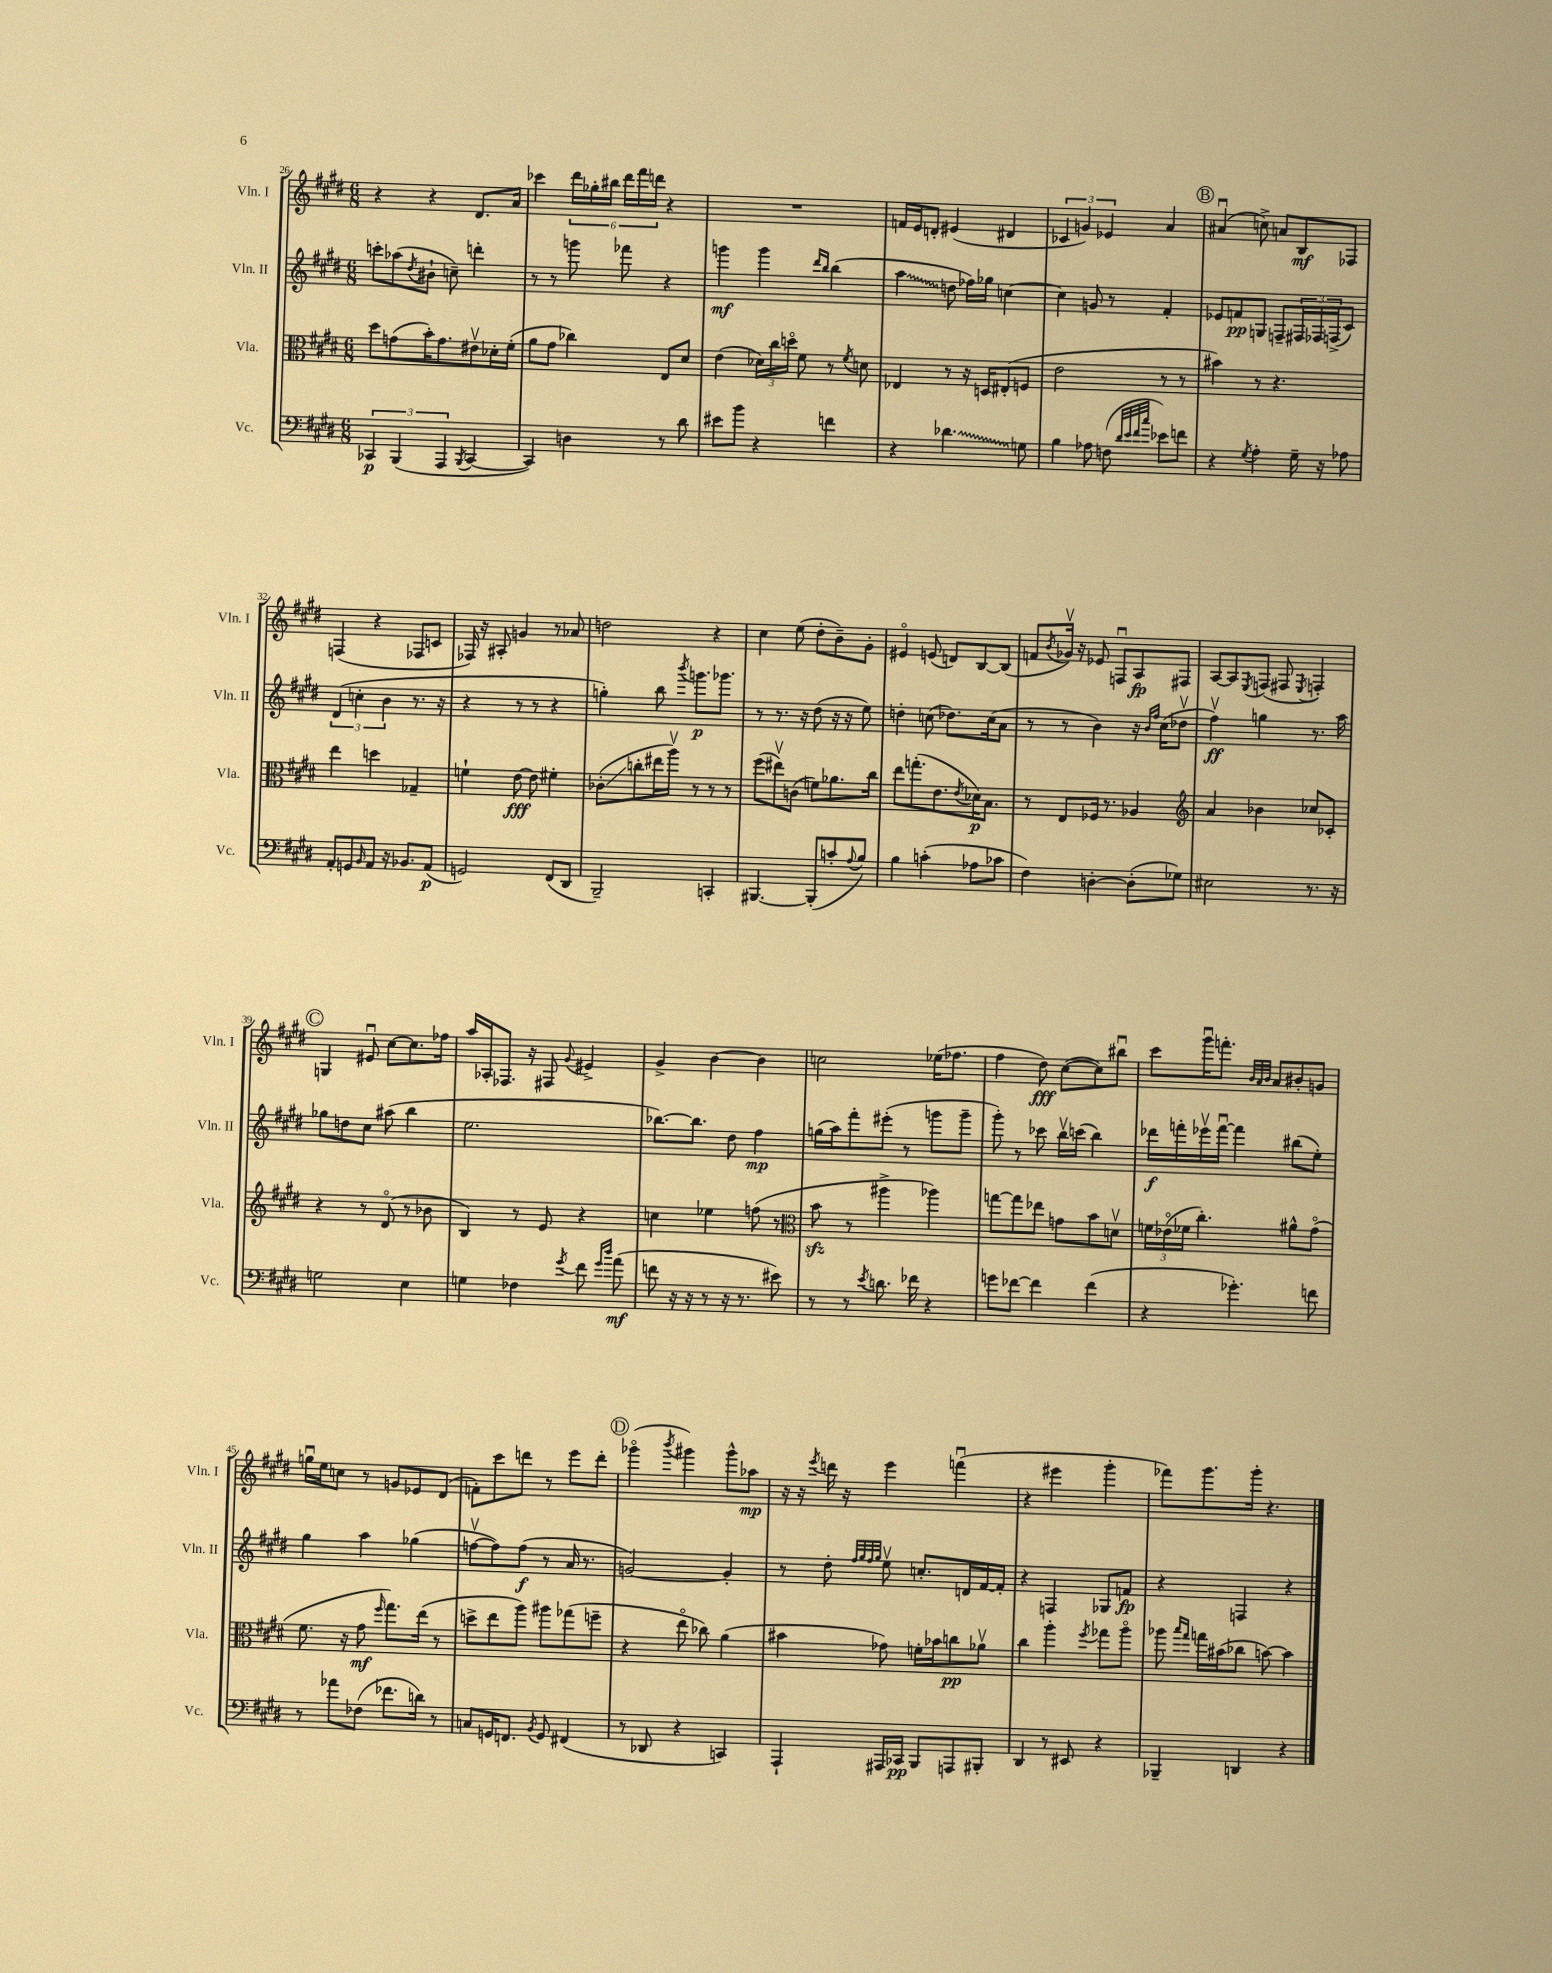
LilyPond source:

<<
\new StaffGroup <<
\new Staff = "s0" \with { instrumentName = "Vln. I" shortInstrumentName = "Vln. I" } {
    \clef treble \key e \major \numericTimeSignature \time 6/8
    r4 r4 dis'8. a'16 |
    ces'''4 \tuplet 6/4 { dis'''16 ges''16-. bis''16 dis'''16 fis'''16 d'''16 } r4 |
    R2. |
    f'16 e'16 d'8-. eis'4( dis'4 |
    \tuplet 3/2 { ces'4 g'4) ees'4 } a'4 |
    \mark \markup { \circle "B" } ais'4\downbow( c''8->) a'8 b8\mf fes8 |
    f4( r4 fes8 c'8 |
    fes16) r16 ais8-. g'4 r8 aes'8 |
    d''2 r4 |
    cis''4 e''8( dis''8-. b'8--) gis'8-. |
    eis'4\flageolet e'8( d'8) b8~ b8( |
    f'8 \acciaccatura { b'8 } ges'16\upbow) r16 ees'8 f8\downbow a8\fp fis8 |
    a8~ a8 \acciaccatura { e8 } f8( fis8 \acciaccatura { e8 } f4-.) |
    \mark \markup { \circle "C" } g4 eis'8\downbow cis''8~ cis''8. fes''16 |
    a''16 aes16-. fes8. r16 fis8 \appoggiatura { gis'8 } eis'4-> |
    gis'4-> b'4~ b'4 |
    c''2 ees''16( fes''8. |
    fis''4 dis''8\fff) cis''8~( cis''8) bis''8\downbow |
    cis'''8 gis'''16\downbow f'''8.-. \grace { b'32 a'32 b'32 } a'8 bis'8-. g'8 |
    g''16\downbow e''16 c''8 r8 g'8 ees'8 dis'8( |
    f'8-.) cis'''8 d'''8 r8 e'''8 d'''8-. |
    \mark \markup { \circle "D" } ges'''4\flageolet( \acciaccatura { b'''8 } gis'''4) gis'''8-^ aes''8\mp |
    r16 r16 \acciaccatura { e'''8 } d'''16 r16 e'''4 f'''4\downbow( |
    r4 eis'''4 gis'''4-. |
    fes'''8) gis'''8. gis'''16-. r4. \bar "|." |
}
\new Staff = "s1" \with { instrumentName = "Vln. II" shortInstrumentName = "Vln. II" } {
    \clef treble \key e \major \numericTimeSignature \time 6/8
    c'''8-. aes''8( \acciaccatura { dis''8 } bis'8-! c''8--) d'''4-. |
    r8 r8 g'''8 fes'''8 r4 |
    g'''4\mf g'''4 \grace { dis'''16 b''16 } b''4( |
    \once \override Glissando.style = #'zigzag a''4\glissando d''8 fes''16) ges''16 c''4~ |
    c''4 g'8 r8 fis'4-. |
    \mark \markup { \circle "B" } ees'8 f'8\pp g8 f8-- \tuplet 3/2 { fis16 fes16 f16->( } cis'8) |
    \tuplet 3/2 { dis'4( c''4-. b'4 } r8. r16 |
    r4 r8 r8 r4 |
    g''4-.) b''8 \acciaccatura { b'''8 } g'''8.\p ges'''8. |
    r8 r8. r16 dis''8( r16 r16 e''8) |
    d''4-. c''8( des''8.) c''16( a'8 |
    r8 r8 b'4) r16 \grace { b'16 fis''16 } cis''16( des''8\upbow |
    fis''4\upbow\ff) g''4 r8. a''16 |
    \mark \markup { \circle "C" } ges''8 d''8 cis''8 ais''8( b''4 |
    e''2. |
    bes''8.~) bes''8. dis''8 fis''4\mp |
    g''16( a''16) fis'''8-. eis'''8-.( r8 g'''8 g'''8-- |
    gis'''8-.) r8 ces'''8 b''16\upbow c'''16( b''4) |
    des'''16\f f'''16-. ees'''16\upbow f'''16~\downbow f'''4 bis''8( e''8-.) |
    gis''4 a''4 ges''4( |
    f''8~\upbow f''8) f''8\f( r8 a'16 r8. |
    \mark \markup { \circle "D" } g'2~) g'4-. |
    r8 dis''8-. \grace { fis''32 gis''32 fis''32 gis''32 } e''8\upbow c''8.-. d'16 fis'16~ fis'16-. |
    r4 f4 ges8 f'8\fp |
    r4 f4 r4 \bar "|." |
}
\new Staff = "s2" \with { instrumentName = "Vla." shortInstrumentName = "Vla." } {
    \clef alto \key e \major \numericTimeSignature \time 6/8
    dis''8 g'8( b'16-.) g'8. eis'8\upbow des'16-. fis'16-.( |
    a'8 gis'8 ces''4) e8 dis'8 |
    e'4( \tuplet 3/2 { des'16) cis''16 d''16\flageolet } fis'8 r8 \acciaccatura { fis'8 } d'8 |
    ees4 r8 r16 d16 eis8-.( f8 |
    e'2 r8 r8 |
    \mark \markup { \circle "B" } bis'4) r8 r4. |
    e''4 d''4 ges4-- |
    f'4-! e'8~\fff e'8 fis'4-. |
    ces'8-.\glissando( c''8-. eis''16 a''16\upbow) r8 r8 r8 |
    fis''8( eis''8\upbow) c'8( f'8) aes'8. cis''16 |
    e''8 g''8.-.( e'8. \acciaccatura { e'8 } des'16\p) b8. |
    r8 e8 fes16 r8. aes4 |
    \clef treble a'4 bes'4 ces''8 ces'8-. |
    \mark \markup { \circle "C" } r4 r8 dis'8\flageolet( r8 bes'8 |
    b4) r8 e'8 r4 |
    c''4 ees''4 f''8( r8 |
    \clef alto b'8\sfz r8 ais''4-> aes''4) |
    g''8~ g''8 ees''8 g'8 b'8 d'8\upbow |
    \tuplet 3/2 { f'16 ees'16\flageolet( fes'16 } cis''4.-.) ais'8-^ gis'8\flageolet( |
    fis'8. r16 gis'8\mf \grace { fis''16 } gis''8.) e''16( r8 |
    d''8-> e''8 a''8) ais''8 ges''8( f''8-- |
    \mark \markup { \circle "D" } r4 e''8\flageolet ces''8) a'4( |
    bis'4 ges'8) f'16-. bes'16 c''8\pp aes'8\upbow |
    cis''4 a''4-. \acciaccatura { fis''8 } ges''8 a''8\flageolet |
    aes''8 \grace { b''16 gis''16 } g''16 bis'16( ces''8 b'8~) b'4 \bar "|." |
}
\new Staff = "s3" \with { instrumentName = "Vc." shortInstrumentName = "Vc." } {
    \clef bass \key e \major \numericTimeSignature \time 6/8
    \tuplet 3/2 { ces,4\p b,,4( a,,4 } \acciaccatura { b,,8 } ces,4~ |
    ces,4) d4 r8 dis'8 |
    eis'8 b'8 r4 f'4 |
    r4 \once \override Glissando.style = #'zigzag des'4.\glissando g8 |
    b4 aes8 f8( \grace { dis'32 e'32 fis'32 cis''32 } ees'8) f'8 |
    \mark \markup { \circle "B" } r4 \acciaccatura { gis8 } a4-. gis16-- r16 aes8 |
    a,8-. g,8 \grace { b,16 } a,8 r16 bes,8. a,8\p( |
    g,2) fis,8( dis,8 |
    b,,2--) c,4-. |
    bis,,4.~ bis,,8-.( c'8-. \appoggiatura { a8 } b8) |
    b4 c'4-.( aes8 ces'8 |
    fis4) d4~-. d8-.( ges8) |
    eis2 r8. r16 |
    \mark \markup { \circle "C" } g2 e4 |
    g4 fes4 \acciaccatura { gis'8 } fis'8 \grace { gis'16 dis''16 } a'8\mf( |
    f'8 r16 r16 r8 r16 r8. eis'8) |
    r8 r8 \acciaccatura { e'8 } d'8. fes'16 r4 |
    g'8 fes'8~ fes'4 fes'4( |
    r4 ges'4.-.) f'8 |
    r8 aes'8 fes8( fes'8. d'16) r8 |
    c8 g,16 f,8. \acciaccatura { b,8 } g,8 fis,4( |
    \mark \markup { \circle "D" } r8 des,8 r4 c,4) |
    a,,4-! ais,,16 ces,16\pp b,,8 a,,8 bis,,8-. |
    dis,4 r8 eis,8 r4 |
    bes,,4-- d,4 r4 \bar "|." |
}
>>
>>
\layout { \context { \Score currentBarNumber = #26 } }
